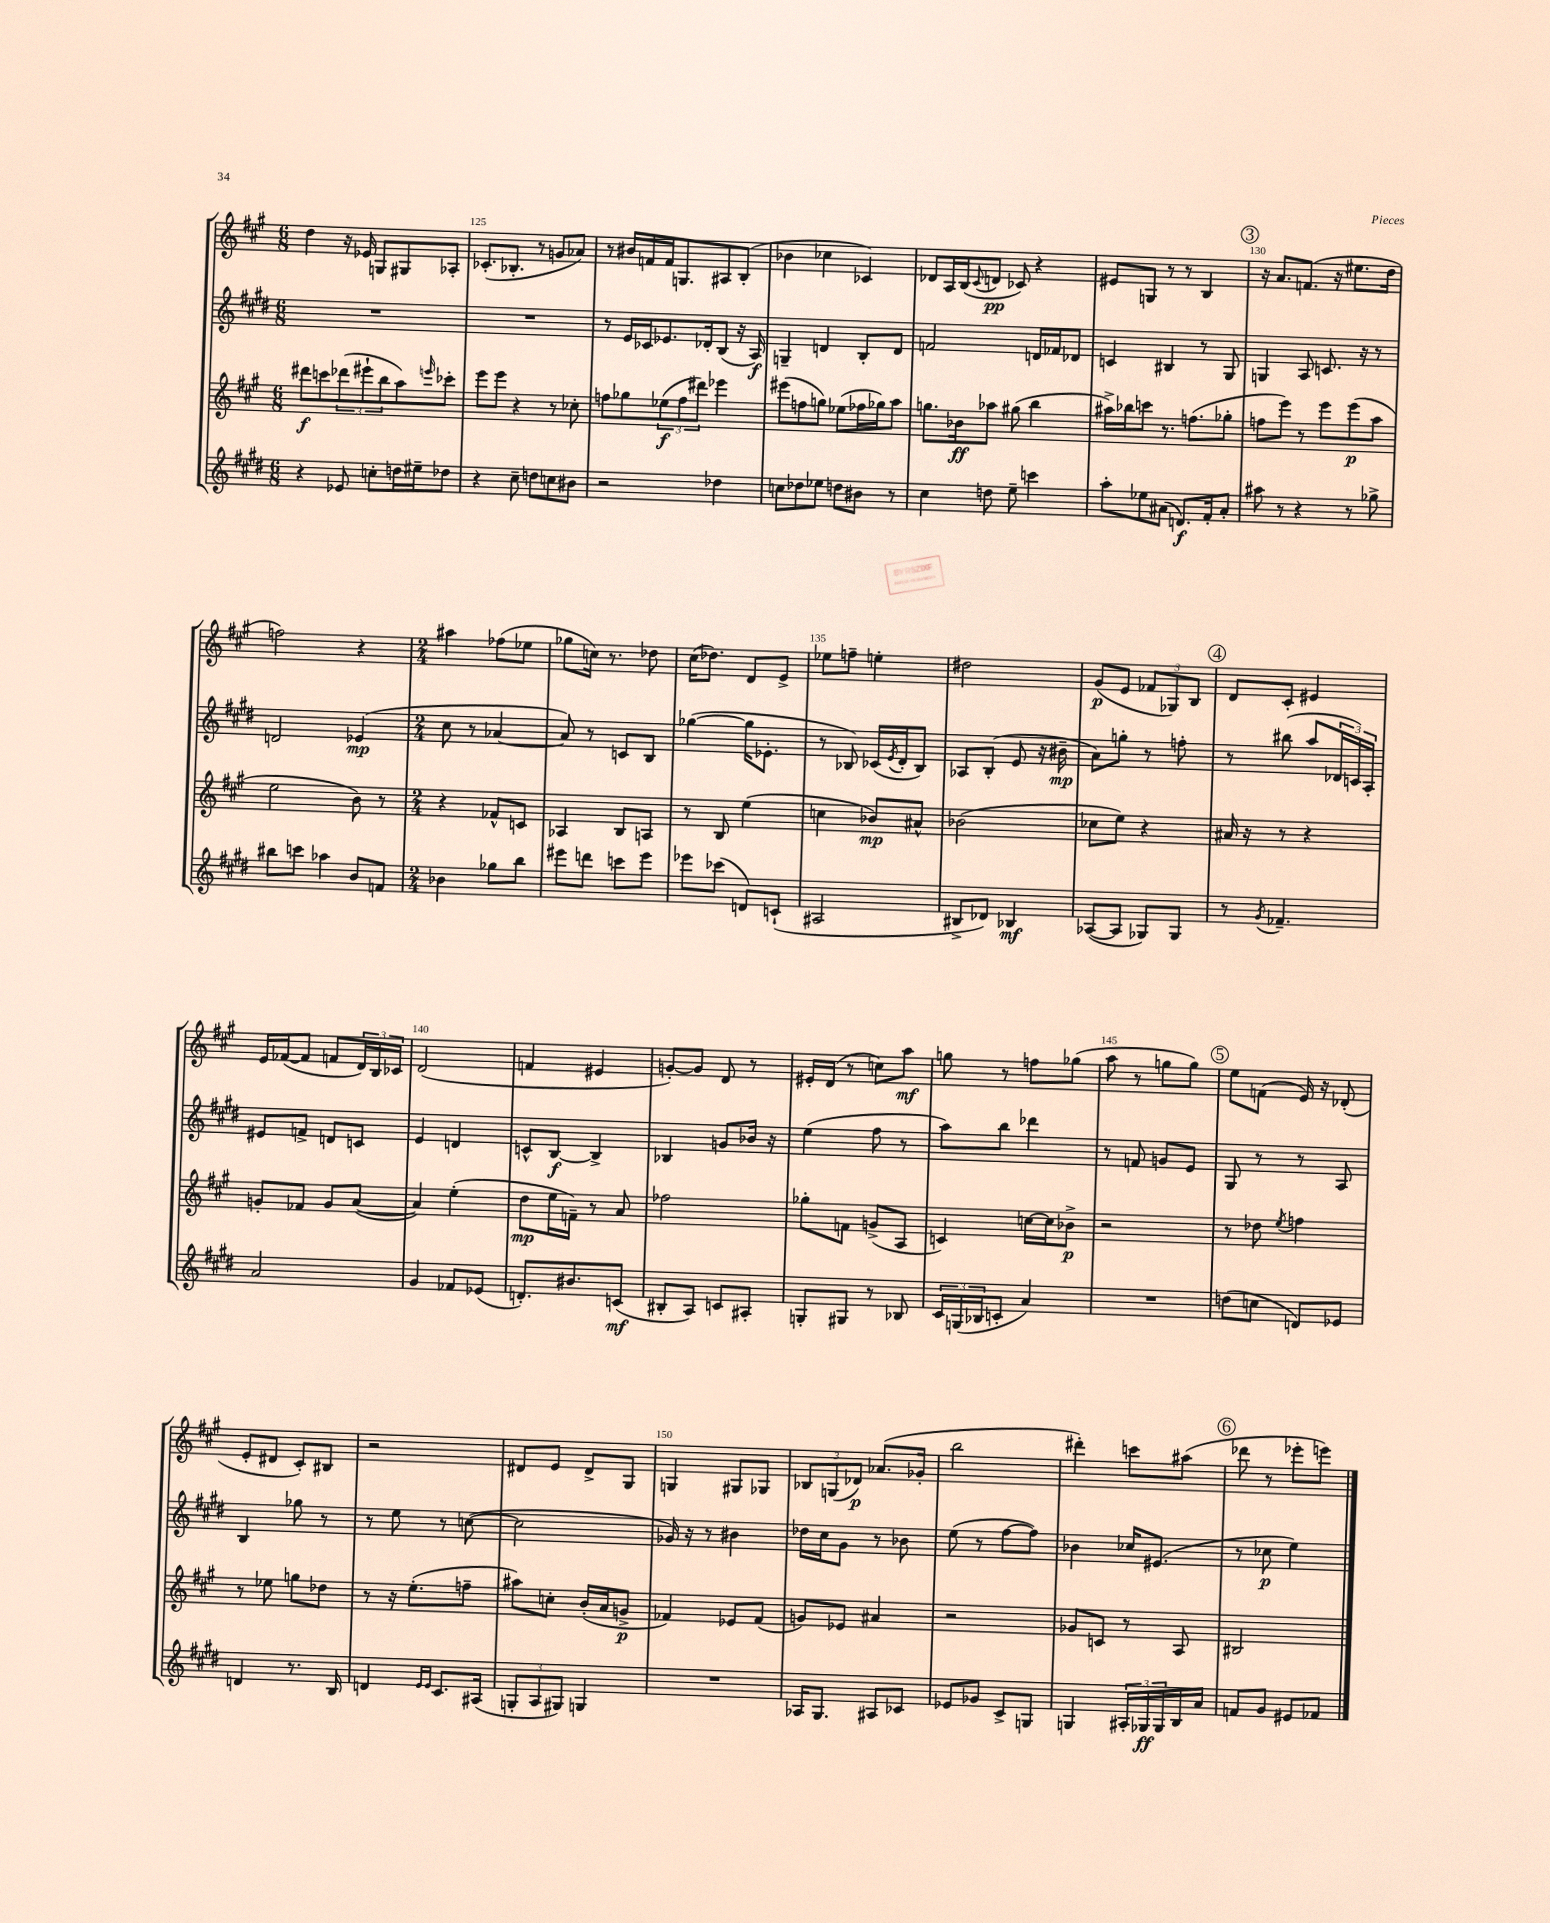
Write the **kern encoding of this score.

**kern	**kern	**kern	**kern
*staff4	*staff3	*staff2	*staff1
*clefG2	*clefG2	*clefG2	*clefG2
*k[f#c#g#d#]	*k[f#c#g#]	*k[f#c#g#d#]	*k[f#c#g#]
*M6/8	*M6/8	*M6/8	*M6/8
4r	8ddd#	2.r	4dd
.	8ccc	.	.
8e-	(12ddd-	.	16r
.	.	.	16e-
.	12eee#`	.	.
8cc'	.	.	8G
.	12bb	.	.
16dd	8aa)	.	8G#
16ee#~	.	.	.
.	16qqeee	.	.
8dd-	8ccc-'	.	8A-'
=	=	=	=
4r	8eee	2.r	(8.c-'
.	8eee	.	.
.	.	.	8.B-'
8cc#~	4r	.	.
8dd	.	.	8r
8cc	8r	.	8g
8b#	8cc-'	.	8a-)
=	=	=	=
2r	8ff	8r	8r
.	8gg-	16e	16b#
.	.	16c-	16f
.	(12ee-	8.e-	16f
.	.	.	8.G
.	12ff	.	.
.	12ddd#)	.	.
.	.	16d-'	.
4dd-	4eee-	(8B	8A#
.	.	16r	(8B'
.	.	16A)	.
=	=	=	=
8cc	(8eee#	4G~	4b-
8dd-	8ff	.	.
8ee-	8gg)	4d	4cc-
8dd	(8ee-	.	.
8b#	16ff-	8B'	4c-)
.	16gg-)	.	.
8r	8aa	8d	.
=	=	=	=
4cc#	8.gg	2f	8d-
.	.	.	16A
.	16b-	.	(16B
.	.	.	8qqc#
8dd	8aa-	.	8d
8ee~	(8gg#	.	8c-)
4ccc	4bb	16d	4r
.	.	16f-	.
.	.	8d-	.
=	=	=	=
8aa'	16aa#^)	4c	8e#
.	16bb-	.	.
8ee-	8ccc	.	8G
(8a#	8.r	4B#	8r
8.d)	.	.	8r
.	(8.ff	.	.
.	.	8r	4B
16f#'	.	.	.
8a#'	8gg-'	8G#	.
=	=	=	=
8aa#	8ff	4G	16r
.	.	.	8.a
8r	8eee)	.	.
4r	8r	8A	(8.f
.	8eee	8.c	.
.	.	.	16r
8r	(8eee	.	8.ee#
.	.	16r	.
8gg-^	8aa	8r	.
.	.	.	16dd
=	=	=	=
8bb#	2ee	2d	2ff)
8ccc	.	.	.
4aa-	.	.	.
8b	8b)	(4e-	4r
8f	8r	.	.
=	=	=	=
*M2/4	*M2/4	*M2/4	*M2/4
4b-	4r	8cc#	4aa#
.	.	8r	.
8gg-	8f-^^	[4a-	(8ff-
8bb	8c	.	8ee-
=	=	=	=
8eee#	4A-	8a-])	8gg-
8ddd	.	8r	16cc)
.	.	.	8.r
8ccc	8B	8c	.
8eee#	8A	8B	8dd-
=	=	=	=
8eee-	8r	([4gg-	(16cc#
.	.	.	8.dd-)
(8ccc-	8B	.	.
8d)	(4ee	16gg-]	8d
.	.	8.e-'	.
(8c`	.	.	8e^
=	=	=	=
2A#	4cc	8r	8ee-
.	.	8B-)	8ff~
.	8b-)	(16c-	4ee'
.	.	8qe	.
.	.	16d#'	.
.	8a#^^	8B-)	.
=	=	=	=
8B#^	(2b-	8A-	2dd#
8d-)	.	(8B'	.
4B-	.	8e	.
.	.	16r	.
.	.	16b#~	.
=	=	=	=
([8A-	8cc-	8a)	(8g#
8A-]	8ee)	8gg'	8e
8G-)	4r	8r	12f-
.	.	.	12G-)
8G-	.	8ff'	.
.	.	.	12B
=	=	=	=
8r	16a#	8r	8d
.	16r	.	.
8qg#	.	.	.
4.f-~	8r	(8bb#	8c#'
.	4r	8aa	4e#
.	.	24d-	.
.	.	24c)	.
.	.	24A'	.
=	=	=	=
2a	8g'	8e#	16e
.	.	.	([16f-
.	8f-	8f^	8f-]
.	8g	8d	8f
.	([8a	8c	24d)
.	.	.	24B
.	.	.	24c-
=	=	=	=
4g#	4a])	4e	(2d
8f-	(4ee'	4d	.
(8e-	.	.	.
=	=	=	=
8.d')	8dd	8c^^	4f
.	16ee	[8B	.
8.b#	16f~)	.	.
.	8r	4B^]	4e#
(8c	8a	.	.
=	=	=	=
8B#'	2ff-	4B-	[8g')
8A)	.	.	8g]
8c	.	8g	8d
8A#'	.	16b-	8r
.	.	16r	.
=	=	=	=
8G'	8gg-'	(4ee	16e#'
.	.	.	(16d
8G#	8f	.	8r
8r	(8g^	8ff#	8cc)
8B-	8A	8r	8aa
=	=	=	=
24c#	4c)	8aa)	8gg
(24G	.	.	.
24B-	.	.	.
8c'	.	8bb	8r
4a)	[16cc	4ddd-	8ff
.	16cc]	.	.
.	8b-^	.	(8gg-
=	=	=	=
2r	2r	8r	8aa
.	.	8f	8r
.	.	8g	8gg
.	.	8e	8gg)
=	=	=	=
(8dd	8r	8G#	8ee
8cc	8dd-	8r	(8f
.	8qee	.	.
8d)	4ff	8r	16e)
.	.	.	16r
8e-	.	8A	(8d-'
=	=	=	=
4d	8r	4B	8e'
.	8ee-	.	8d#
8.r	8gg	8gg-	8c#')
.	8dd-	8r	8B#
16B	.	.	.
=	=	=	=
4d	8r	8r	2r
.	16r	8ee	.
.	(8.ee'	.	.
16qqe	.	.	.
16qqe	.	.	.
8.c#	.	8r	.
.	8ff~	([8cc	.
(16A#	.	.	.
=	=	=	=
12G'	8aa#)	2cc]	8d#
12A	.	.	.
.	8cc'	.	8e
12G#)	.	.	.
4G	(16b'	.	8d#^
.	16a	.	.
.	8g^	.	8G#
=	=	=	=
2r	4f-)	16g-)	4G
.	.	16r	.
.	.	8r	.
.	8e-	4b#	8G#
.	(8f-	.	8G-
=	=	=	=
16A-	8g)	16dd-	12B-
8.G#	.	16cc#	.
.	.	.	(12G
.	8e-	8g#	.
.	.	.	12d-)
8A#	4a#	8r	(8.a-
8c-	.	8b-	.
.	.	.	16g-'
=	=	=	=
8e-	2r	(8ee	2bb
8g-	.	8r	.
8c#^	.	[8ff#	.
8G	.	8ff#])	.
=	=	=	=
4G	8g-	4b-	4ddd#')
.	8c	.	.
24A#'	8r	16cc-	8ccc
24G-	.	.	.
.	.	(8.e#	.
24G-	.	.	.
16B	8A	.	(8aa#
16a	.	.	.
=	=	=	=
8f	2B#	8r	8ddd-
8g#	.	8cc-	8r
8e#	.	4ee)	8eee-'
8f-	.	.	8eee)
==	==	==	==
*-	*-	*-	*-
